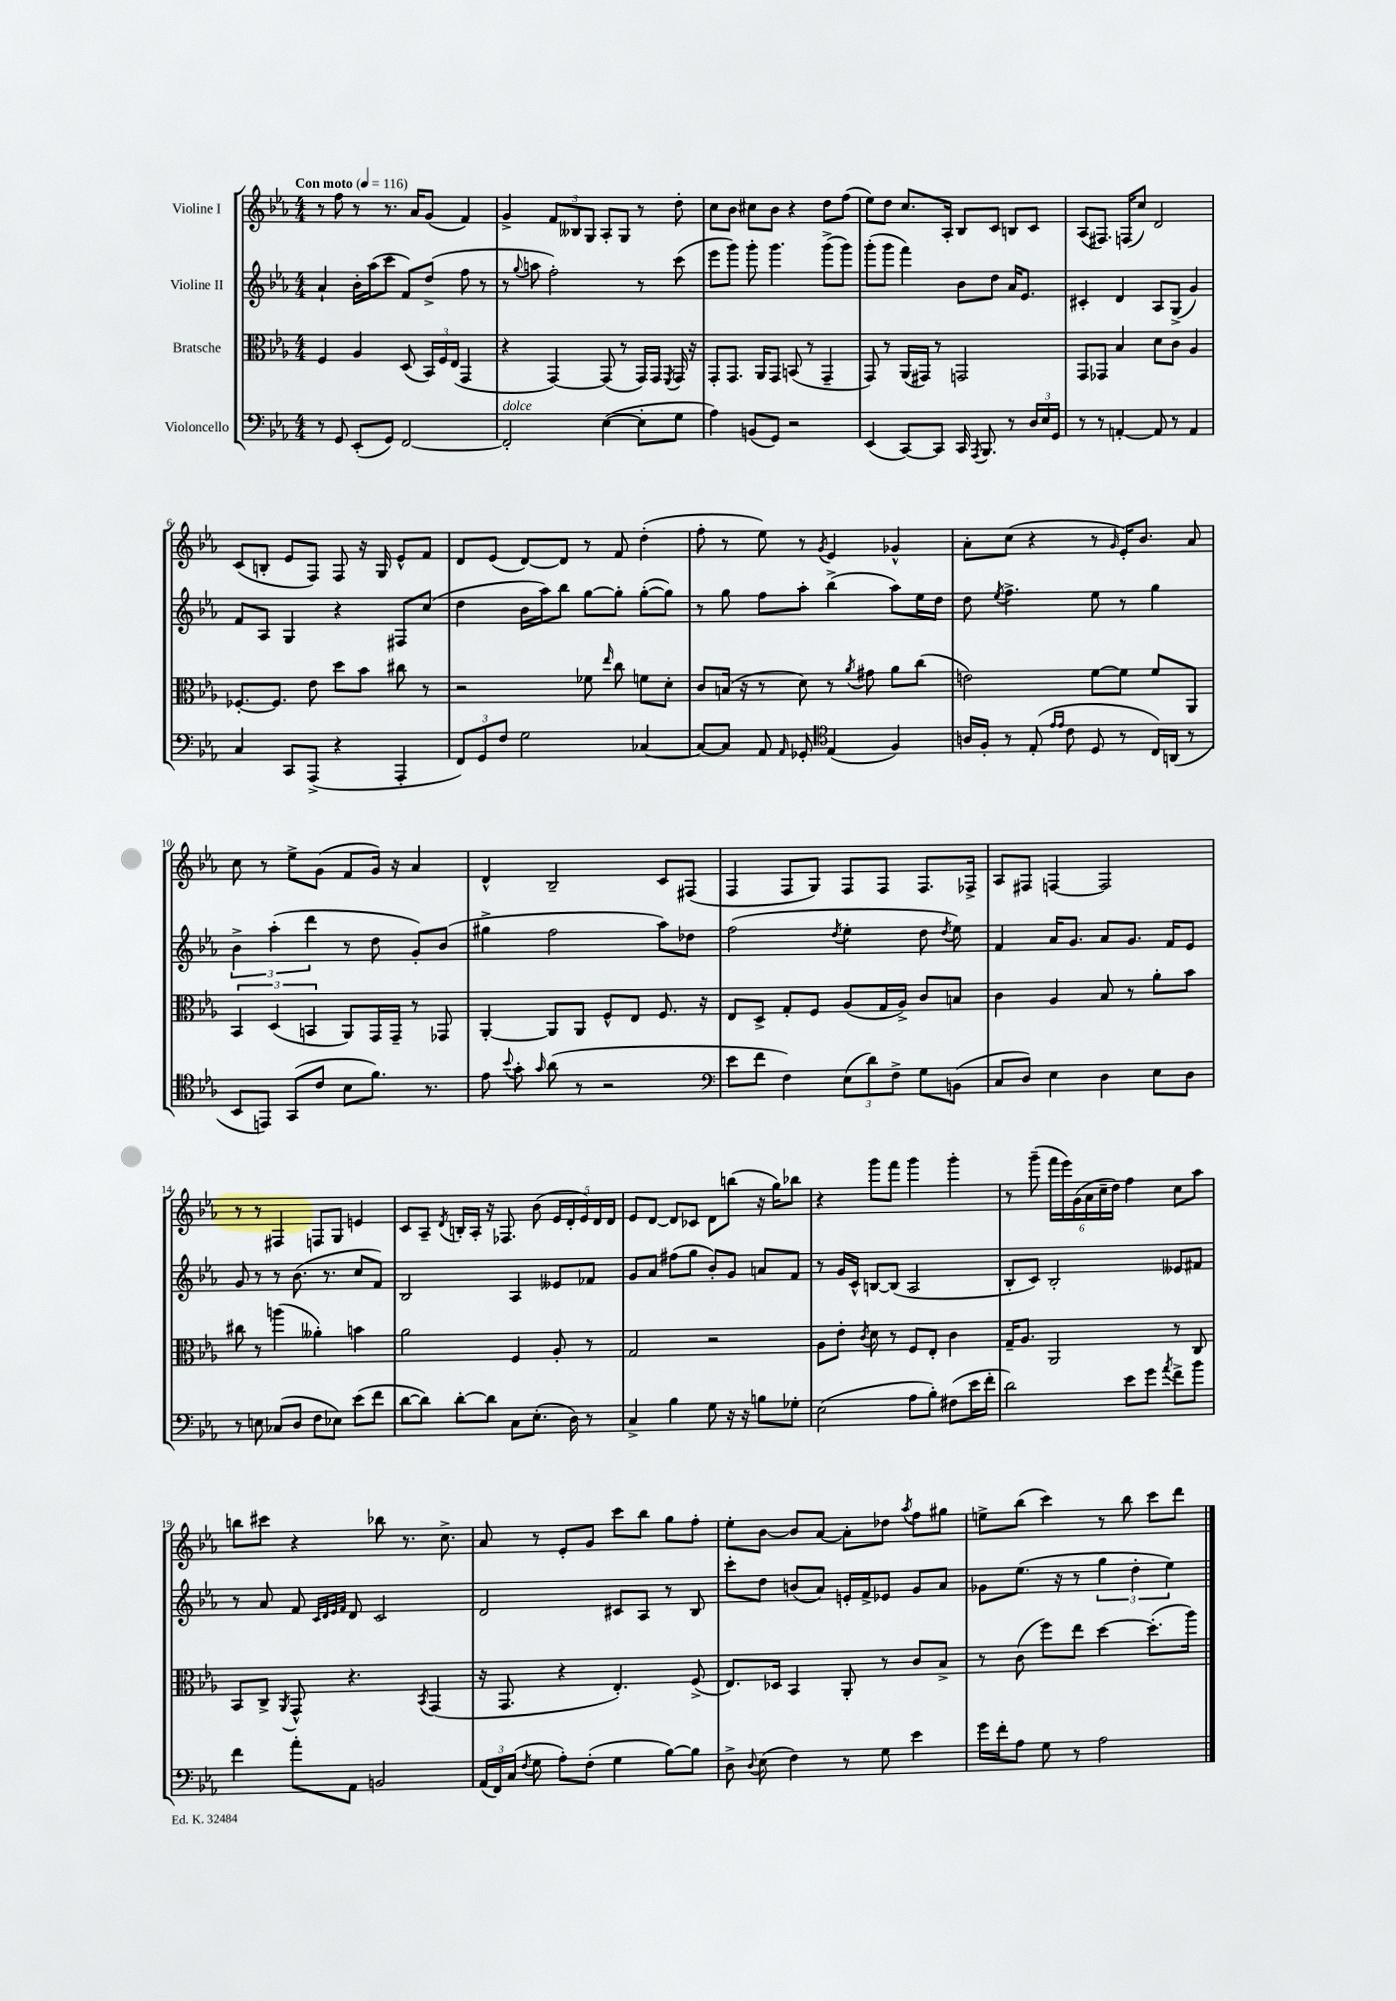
<<
\new StaffGroup <<
\new Staff = "s0" \with { instrumentName = "Violine I" } {
    \clef treble \key ees \major \numericTimeSignature \time 4/4 \tempo "Con moto" 4 = 116
    \autoBeamOff r8 f''8 r8 r8. aes'16[ g'8]( f'4) |
    g'4-> \tuplet 3/2 { f'8[ beses8 g8] } aes8[-. g8] r8 d''8-. |
    c''8[ bes'8] cis''8[ bes'8] r4 d''8[ f''8]( |
    ees''8[) d''8] c''8.[ aes16]-. bes8[ c'8] b8[ c'8] |
    aes8[( fis8.]) f16[( c''8]) d'2 |
    c'8[( b8]-. ees'8[ f8]) f8 r16 g16 ees'8[-^ f'8] |
    d'8[ ees'8]( d'8[~) d'8] r8 f'8 d''4-.( |
    f''8-. r8 ees''8) r8 \acciaccatura { g'8 } ees'4 ges'4-^ |
    aes'8[-. c''8]( r4 r8 \grace { g'16 } ees'16[-.) bes'8.] aes'8 |
    c''8 r8 ees''8[-> g'8]( f'8[ g'16]) r16 aes'4 |
    d'4-^ bes2-- c'8[ fis8]( |
    f4 f8[ g8]) f8[ f8] f8.[ fes16]-> |
    aes8[ fis8] f4~ f2 |
    r8 r8 fis4 f8[ g8] e'4 |
    c'8[ aes8]-- \acciaccatura { d'8 } b16[-. aes16]-. r16 fes8. bes'8( \tuplet 5/4 { ees'16[ d'16-. ees'16) d'16 d'16] } |
    ees'8[ d'8]~ d'8[ ces'8] d'8[ b''8]( r16 g''16[) bes''8] |
    r4 g'''8[ f'''8] g'''4 g'''4-. |
    r8 g'''8--( \tuplet 6/4 { f'''16[ ees'''16) g'16( aes'16 c''16-- d''16]) } f''4 c''8[ aes''8] |
    b''8[ cis'''8] r4 bes''8 r8. c''8.-> |
    aes'8 r8 ees'8[-. g'8] c'''8[ bes''8] g''8[ f''8]-. |
    ees''8[-. bes'8]~ bes'8[ aes'8]~ aes'8[-. des''8] \acciaccatura { aes''8 } f''8[ gis''8] |
    e''8[-> bes''8]( c'''4) r8 bes''8 c'''8[ d'''8] \bar "|." |
}
\new Staff = "s1" \with { instrumentName = "Violine II" } {
    \clef treble \key ees \major \numericTimeSignature \time 4/4
    \autoBeamOff aes'4-! bes'16[-. aes''16( c'''8] f'8[) d''8]->( f''8 r8 |
    r8 \appoggiatura { g''8 } a''8 f''2-.) r8 c'''8( |
    ees'''8[ g'''8]) g'''8-. g'''4. g'''8[->( g'''8]) |
    g'''8[-.( g'''8] f'''4) bes'8[ d''8] aes'16[ ees'8.] |
    cis'4-. d'4 aes8[ g8]->( g'4) |
    f'8[ aes8] g4 r4 fis8[ c''8]( |
    d''4 bes'16[ aes''16) bes''8] g''8[~ g''8]-. g''8[~-.( g''8]) |
    r8 g''8 f''8[ aes''8]-. bes''4->( aes''8[) ees''16 d''16] |
    d''8 \acciaccatura { ees''8 } f''4.-> ees''8 r8 g''4 |
    \tuplet 3/2 { bes'4-> aes''4-.( d'''4 } r8 d''8 g'8[-.) bes'8]( |
    gis''4-> f''2 aes''8[) des''8] |
    f''2( \acciaccatura { d''8 } ees''4-. d''8 \acciaccatura { d''8 } ees''8) |
    f'4 aes'16[ g'8.] aes'8[ g'8.] f'16[ ees'8] |
    g'8 r8 r8 bes'8.( r8. c''8[ f'8]) |
    bes2 aes4 eeses'8[ fes'8] |
    g'8[ aes'8] fis''8[( g''8] bes'8[-.) g'8] a'8[ f'8] |
    r8 g'16[ c'16]-^ b8[~ b8]( aes2 |
    bes8[-. c'8]) bes2-. eeses'8[ fis'8] |
    r8 aes'8 f'8 \grace { c'32[ d'32 ees'32 f'32] } d'8 c'2 |
    d'2 cis'8[ aes8] r8 bes8 |
    c'''8[-. d''8] b'8[( aes'8]) e'16[-. f'16-> ees'8] g'8[ aes'8] |
    ges'8[ ees''8.]( r16 r8 \tuplet 3/2 { g''4 d''4-. ees''4) } \bar "|." |
}
\new Staff = "s2" \with { instrumentName = "Bratsche" } {
    \clef alto \key ees \major \numericTimeSignature \time 4/4
    \autoBeamOff f4 aes4 d8( \tuplet 3/2 { bes,16[) f16 ees16]( } g,4 |
    r4 g,4~) g,8( r8 g,16[) g,16] \acciaccatura { f,8 } g,16 r16 |
    g,8[-. g,8.] aes,16[ g,8] b,8( r8 g,4-- |
    g,8) r8 aes,16[( gis,16]) r8 g,2 |
    g,8[ ges,8] bes4 d'8[ c'8] aes4 |
    fes8.[~-. fes8.] ees'8 d''8[ bes'8] cis''8 r8 |
    r2 fes'8 \grace { ees''16 } c''8 f'8[ d'8]-. |
    c'8[ b16]( r16 r8 d'8) r8 \acciaccatura { aes'8 } gis'8 aes'8[ c''8]( |
    e'2) f'8[~ f'8] f'8[ aes,8] |
    \tuplet 3/2 { bes,4 d4( b,4 } aes,8[) g,16 g,16]-- r8 ges,8 |
    aes,4~-. aes,8[ aes,8] f8[-^ ees8] f8. r16 |
    ees8[ d8]-> g8[-. f8] aes8[( g16 aes16]->) c'8[ b8] |
    c'4 aes4 bes8 r8 aes'8[-. bes'8] |
    cis''8 r8 a''4( aeses'4-.) b'4 |
    aes'2 f4 aes8-. r8 |
    g2 r2 |
    aes8[ ees'8]-. \acciaccatura { c'8 } d'8 r8 f8[ ees8]-. c'4 |
    g16[-- aes8.] aes,2 r8 c8 |
    bes,8[ c8]-> \acciaccatura { aes,8 } g,8-^ r4. \acciaccatura { bes,8 } g,4( |
    r16 g,8. r4 ees4.-.) f8->( |
    ees8.[) des16] bes,4 aes,8-. r8 c'8[ bes8]-> |
    r8 c'8( f''8[) ees''8] d''4~ d''8.[-.( aes''16]) \bar "|." |
}
\new Staff = "s3" \with { instrumentName = "Violoncello" } {
    \clef bass \key ees \major \numericTimeSignature \time 4/4
    \autoBeamOff r8 g,8 ees,8[-.( g,8]) f,2~ |
    f,2-.^\markup { \italic "dolce" } ees4~( ees8[-. g8] |
    aes4) b,8[( g,8]) r2 |
    ees,4( c,8[~) c,8] c,16 \acciaccatura { aes,,8 } bes,,8. r8 \tuplet 3/2 { d16[ ees16 g,16] } |
    r8 r8 a,4~-. a,8 r8 a,4 |
    c4 c,8[ aes,,8]->( r4 aes,,4-. |
    \tuplet 3/2 { f,8[) g,8 f8] } g2 ces4~ |
    ces8[~ ces8] aes,8 \grace { aes,16 } ges,8-. \clef tenor ees4( f4) |
    a16[ f16]-. r8 ees8-.( \grace { ees'16[ ees'16] } c'8 d8 r8 c16[) a,16]( r8 |
    bes,8[ e,8]) g,8[( c'8] bes8[ f'8.]) r8. |
    ees'8 \appoggiatura { bes'8 } g'8-. \grace { g'16 } aes'8( r8 r2 |
    \clef bass ees'8[ f'8] f4) \tuplet 3/2 { ees8[( d'8) f8]-> } g8[ b,8]( |
    c8[ d8]) ees4 d4 ees8[ d8] |
    r8 e8 ces8[( d8] f8[ ees8]) ees'8[( f'8] |
    d'8[~ d'8]) d'8[~-. d'8] c8[ ees8.]-.( d16) r8 |
    c4-> bes4 g8 r16 r16 b8[ ges8]-. |
    ees2( aes8[ bes8]-.) fis8[( ees'16 f'16]-. |
    d'2) ees'8[ g'8] \acciaccatura { aes'8 } f'8[-> bes'8] |
    f'4 aes'8[-. aes,8] b,2 |
    \tuplet 3/2 { aes,16[( f,16) c16]( } \acciaccatura { f8 } g8 aes8[-.) f8]-.( g4 bes8[~) bes8] |
    d8-> \appoggiatura { d8 } ees8( f4) r8 g8 ees'4 |
    g'16[ f'16-. aes8] g8 r8 aes2 \bar "|." |
}
>>
>>
